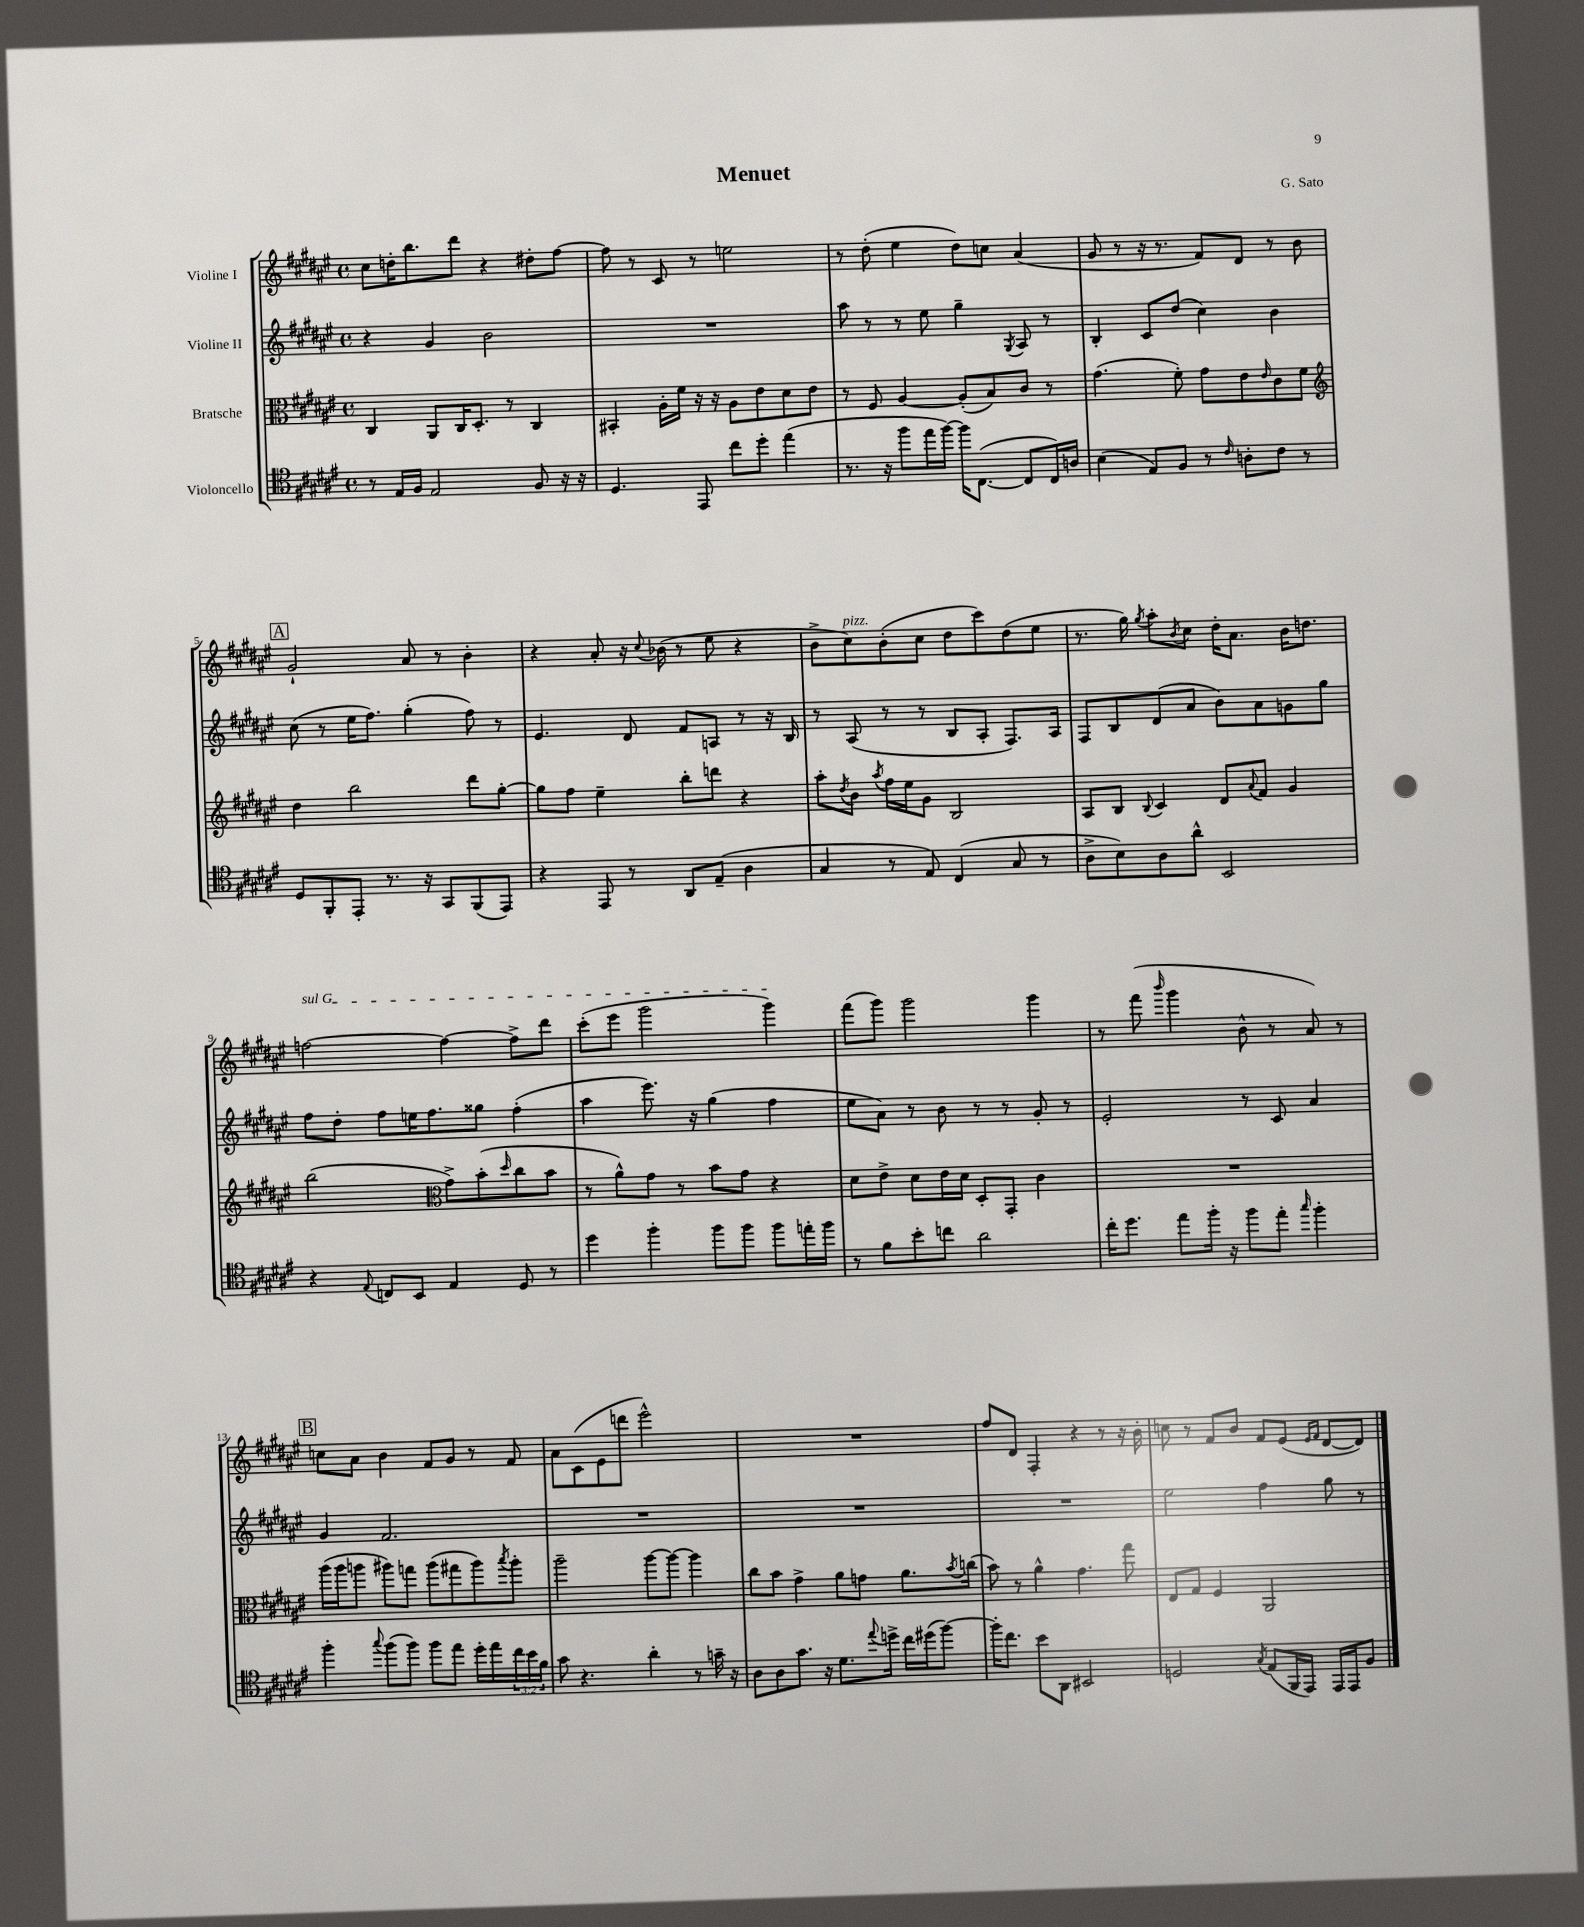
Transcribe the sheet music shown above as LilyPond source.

\header { title = "Menuet" composer = "G. Sato" }
<<
\new StaffGroup <<
\new Staff = "s0" \with { instrumentName = "Violine I" } {
    \clef treble \key fis \major \defaultTimeSignature \time 4/4
    cis''8 d''16-. b''8. dis'''8 r4 dis''8-. fis''8~ |
    fis''8 r8 cis'8 r8 e''2 |
    r8 dis''8-.( eis''4 dis''8) c''8 ais'4( |
    gis'8 r8 r16 r8. fis'8) dis'8 r8 b'8 |
    \mark \markup { \box "A" } gis'2-! ais'8 r8 b'4-. |
    r4 ais'8-. r16 \appoggiatura { cis''8 } bes'16( r8 eis''8 r4 |
    b'8-> cis''8^\markup { \italic "pizz." }) b'8-.( cis''8 dis''8 cis'''8) dis''8( eis''8 |
    r8. gis''16) \acciaccatura { gis''8 } ais''8-. \acciaccatura { b'8 } cis''8 dis''16-. ais'8. b'16 d''8. |
    \once \override TextSpanner.bound-details.left.text = \markup { \italic "sul G" } f''2~\startTextSpan f''4~ f''8-> dis'''8 |
    cis'''8-.( eis'''8 gis'''2 gis'''4\stopTextSpan) |
    fis'''8( gis'''8) gis'''2 gis'''4 |
    r8 fis'''8( \grace { b'''16 } gis'''4 b'8-^ r8 ais'8) r8 |
    \mark \markup { \box "B" } c''8 ais'8 b'4 fis'8 gis'8 r8 fis'8 |
    ais'8 cis'8( eis'8 d'''8 eis'''2-^) |
    R1 |
    fis''8 dis'8 fis4-. r4 r8 r16 b'16-. |
    c''8 r8 fis'8 b'8 fis'8 eis'8( \grace { eis'16 fis'16 } dis'8~ dis'8) \bar "|." |
}
\new Staff = "s1" \with { instrumentName = "Violine II" } {
    \clef treble \key fis \major \defaultTimeSignature \time 4/4
    r4 gis'4 b'2 |
    R1 |
    ais''8 r8 r8 eis''8 gis''4-- \acciaccatura { gis8 } ais8 r8 |
    b4-. cis'8 dis''8( cis''4) b'4 |
    \mark \markup { \box "A" } cis''8( r8 eis''16 fis''8.) gis''4-.( fis''8) r8 |
    eis'4. dis'8 fis'8 a8 r8 r16 b16 |
    r8 ais8( r8 r8 b8 ais8-. fis8.) ais16 |
    fis8 b8 dis'8( ais'8 b'8) ais'8 g'8 gis''8 |
    fis''8 dis''8-. fis''8 e''16 fis''8. gisis''8 fis''4-.( |
    ais''4 eis'''8.) r16 gis''4( fis''4 |
    eis''8 ais'8) r8 b'8 r8 r8 gis'8-. r8 |
    eis'2-. r8 cis'8 ais'4 |
    \mark \markup { \box "B" } gis'4 fis'2. |
    R1 |
    R1 |
    R1 |
    eis''2 fis''4 gis''8 r8 \bar "|." |
}
\new Staff = "s2" \with { instrumentName = "Bratsche" } {
    \clef alto \key fis \major \defaultTimeSignature \time 4/4
    cis4 ais,8 cis16 dis8.-. r8 cis4 |
    bis,4-. ais16-. fis'16 r16 r16 ais8 eis'8 dis'8 eis'8 |
    r8 fis8 ais4~ ais8-.( b8) cis'8 r8 |
    gis'4.( fis'8-.) gis'8 eis'8 \grace { eis'16 } cis'8 fis'8 |
    \mark \markup { \box "A" } \clef treble dis''4 b''2 dis'''8 gis''8~-. |
    gis''8 fis''8 eis''4-- b''8-. d'''8 r4 |
    ais''8-. \acciaccatura { dis''8 } b'8 \acciaccatura { ais''8 } fis''16 eis''16 gis'8 b2 |
    ais8 b8 \appoggiatura { b8 } cis'4 dis'8 \appoggiatura { ais'8 } fis'8 gis'4 |
    b''2( \clef alto gis'8->) b'8-.( \grace { dis''16 } cis''8 b'8 |
    r8 ais'8-^) gis'8 r8 b'8 gis'8 r4 |
    dis'8 eis'8-> dis'8 eis'16 dis'16 dis8-. gis,8-. cis'4 |
    R1 |
    \mark \markup { \box "B" } ais''16( ais''16 a''8 ais''8) g''8 ais''8( gis''8 ais''8) \acciaccatura { b''8 } ais''8-. |
    ais''2-- ais''8~ ais''8~ ais''4 |
    cis''8 b'8 gis'4-> ais'8 g'8 ais'8. \acciaccatura { b'8 } c''16( |
    b'8) r8 ais'4-^ gis'4. gis''8 |
    eis8 gis8 fis4 ais,2 \bar "|." |
}
\new Staff = "s3" \with { instrumentName = "Violoncello" } {
    \clef tenor \key fis \major \defaultTimeSignature \time 4/4 \override Staff.TupletNumber.text = #tuplet-number::calc-fraction-text
    r8 eis16 fis16 eis2 fis8 r16 r16 |
    dis4. eis,8 cis''8 dis''8-. eis''4( |
    r8. r16 fis''8 eis''16 fis''16~) fis''16 cis8.~( cis8 cis16) a16 |
    b4( eis8) fis8 r8 \grace { cis'16 } a8-. cis'8 r8 |
    \mark \markup { \box "A" } dis8 fis,8-. eis,8-. r8. r16 gis,8 fis,8( eis,8) |
    r4 eis,8 r8 ais,8 eis8--( ais4 |
    gis4 r8 eis8) cis4( gis8 r8 |
    ais8-> b8) ais8 ais'8-^ b,2 |
    r4 \appoggiatura { eis8 } c8 b,8 eis4 dis8 r8 |
    dis''4 fis''4-. fis''8 fis''8 fis''8 e''16-. fis''16 |
    r8 fis'8 b'8-. c''8 ais'2 |
    cis''16-. dis''8. eis''8 fis''16-. r16 fis''8 eis''8-. \grace { gis''16 } fis''4-. |
    \mark \markup { \box "B" } fis''4-. \appoggiatura { gis''8 } fis''8( fis''8) fis''8 eis''8 dis''16-. eis''16 \tuplet 3/2 { cis''16 b'16 fis'16 } |
    gis'8 r4. ais'4-. r8 g'16-- r16 |
    ais8 ais8 gis'8. r16 dis'8. \appoggiatura { eis''8 } d''16-> cis''16 dis''16( fis''8~) |
    fis''16-. cis''8. b'8 ais,8 bis,2 |
    d2 \acciaccatura { gis8 } eis8( fis,16 eis,16) eis,16 eis,16 fis8 \bar "|." |
}
>>
>>
